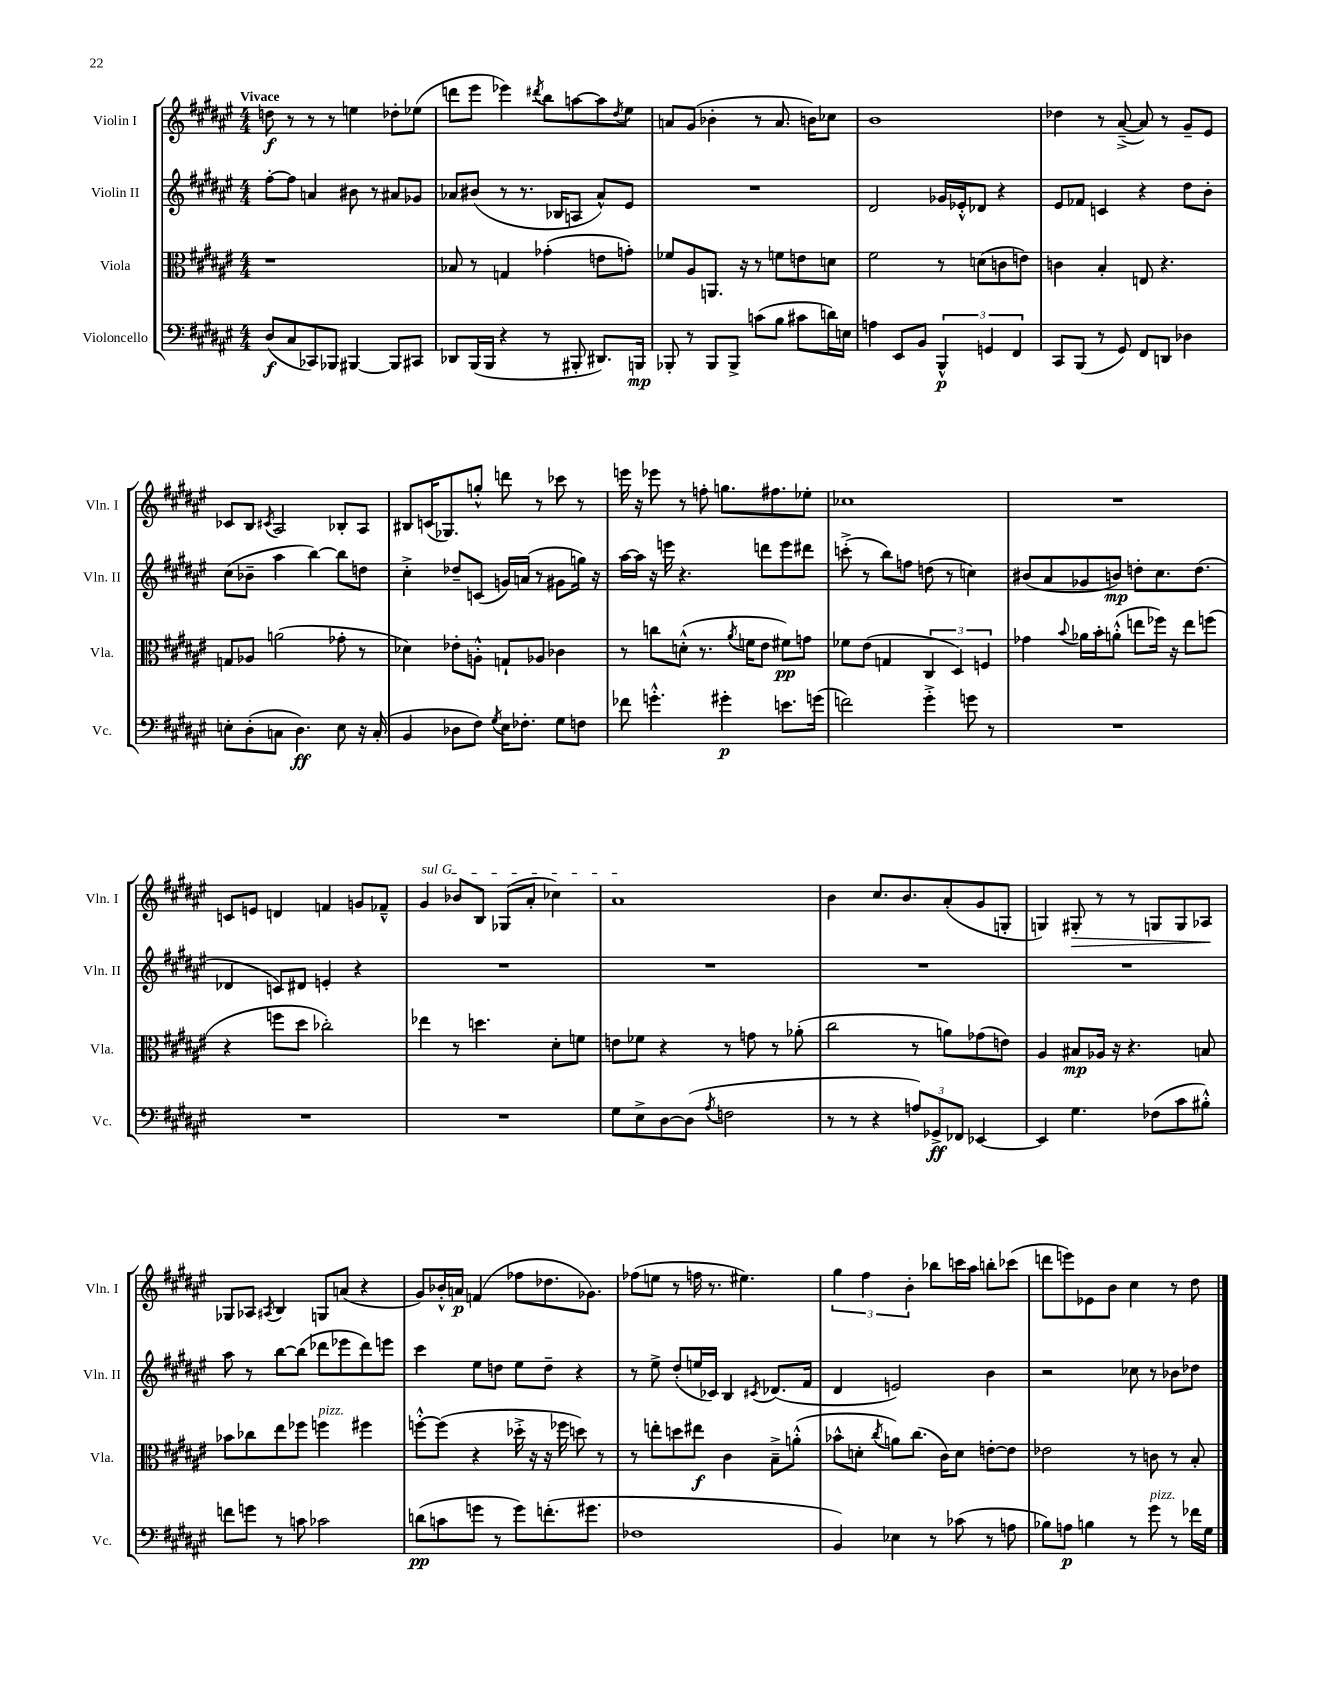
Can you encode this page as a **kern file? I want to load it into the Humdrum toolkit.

**kern	**kern	**kern	**kern
*staff4	*staff3	*staff2	*staff1
*clefF4	*clefC3	*clefG2	*clefG2
*k[f#c#g#d#a#e#]	*k[f#c#g#d#a#e#]	*k[f#c#g#d#a#e#]	*k[f#c#g#d#a#e#]
*M4/4	*M4/4	*M4/4	*M4/4
(8D#	1r	[8ff#'	8dd
8C#	.	8ff#]	8r
8CC-)	.	4a	8r
8BBB-	.	.	8r
[4BBB#	.	8b#	4ee
.	.	8r	.
8BBB#]	.	8a#	8dd-'
8CC#	.	8g-	(8ee-
=	=	=	=
8DD-	8B-	8a-	8ddd
(16BBB	8r	(8b#	8eee#
16BBB	.	.	.
4r	4G	8r	4eee-)
.	.	8.r	.
.	.	.	8qddd#
8r	(4g-'	.	8bb
.	.	16B-	.
8BBB#'	.	8A	[8aa
8.DD#)	8e	8a-^^)	8aa]
.	.	.	8qdd#
.	8g')	8e#	8ee#
16BBB	.	.	.
=	=	=	=
8BBB-'	8f-	1r	8a
8r	8A#	.	(8g#
8BBB-	8.AA	.	4b-'
8BBB-^	.	.	.
.	16r	.	.
(8c	8r	.	8r
8B	8f	.	8.a
8c#	8e	.	.
.	.	.	16b)
16d)	8d	.	8cc-
16E	.	.	.
=	=	=	=
4A	2f#	2d#	1b
8EE#	.	.	.
8BB	.	.	.
6BBB^^	8r	16g-	.
.	.	16e-'^^	.
.	(8d	8d-	.
6GG	.	.	.
.	8c	4r	.
6FF#	.	.	.
.	8e)	.	.
=	=	=	=
8CC#	4c	8e#	4dd-
(8BBB	.	8f-	.
8r	4B'	4c	8r
8GG#)	.	.	([8a#~^
8FF#	8E	4r	8a#])
8DD	4.r	.	8r
4D-	.	8dd#	8g#~
.	.	8b'	8e#
=	=	=	=
8E'	8G	(8cc#	8c-
(8D#'	8A-	8b-~	8B
.	.	.	8qc#
8C	(2a	4aa#	2A#
4.D#)	.	.	.
.	.	[4bb)	.
8E	8g-'	8bb]	8B-'
16r	8r	8dd	8A#
(16C'	.	.	.
=	=	=	=
4BB	4d-)	4cc#'^	8B#
.	.	.	(16c
.	.	.	8.G-)
8D-	8e-'	8dd-~	.
8F#)	8A'^^	(8c	8gg'^^
8qG#	.	.	.
16E#	8G`	16g)	8ddd
8.F-'	.	(16a	.
.	8A-	8r	8r
8G#	4c-	8g#	8ccc-
8F	.	16gg)	8r
.	.	16r	.
=	=	=	=
8f-	8r	[16aa#	16eee
.	.	16aa#]	16r
4.g'^^	8cc	16r	8eee-
.	.	16eee	.
.	(8d'^^	4.r	8r
.	8.r	.	8ff'
4g#'	.	.	8.gg
.	8qa#	.	.
.	16f	.	.
.	8e#	8ddd	.
.	.	.	8.ff#
8.e	8f#)	8eee	.
.	8g	8ddd#	8ee-'
(16g	.	.	.
=	=	=	=
2f)	8f-	(8ccc'^	1cc-
.	(8e#	8r	.
.	4G	8bb)	.
.	.	8ff	.
4g#'^	6C#	(8dd	.
.	.	8r	.
.	6D#)	.	.
8g	.	4cc)	.
.	6F	.	.
8r	.	.	.
=	=	=	=
1r	4g-	(8b#	1r
.	.	8a#	.
.	8qqb	.	.
.	16a-	8g-	.
.	16b'	.	.
.	(8a'^^	8b)	.
.	8ee	8dd'	.
.	16ff-)	8.cc#	.
.	16r	.	.
.	8ee	.	.
.	.	(8.dd	.
.	(8ff	.	.
=	=	=	=
1r	4r	4d-	8c
.	.	.	8e
.	8ff	8c)	4d
.	8dd#	8d#	.
.	2cc-')	4e'	4f
.	.	4r	8g
.	.	.	8f-~^^
=	=	=	=
1r	4ee-	1r	4g#
.	8r	.	8b-
.	4.dd	.	8B
.	.	.	(8G-
.	.	.	8a#'
.	8d#'	.	4cc-)
.	8f	.	.
=	=	=	=
8G#	8e	1r	1a#
8E#^	8f-	.	.
[8D#	4r	.	.
(8D#]	.	.	.
8qA#	.	.	.
2F	8r	.	.
.	8g	.	.
.	8r	.	.
.	(8a-'	.	.
=	=	=	=
8r	2cc#	1r	4b
8r	.	.	.
4r	.	.	8.cc#
.	.	.	8.b
12A)	8r	.	.
12GG-^	.	.	.
.	8a)	.	(8a#'
12FF-	.	.	.
[4EE-	(8g-	.	8g#
.	8e)	.	8G'
=	=	=	=
4EE-]	4A#	1r	4G)
4.G#	8B#	.	8G#'
.	16A-	.	8r
.	16r	.	.
.	4.r	.	8r
(8F-	.	.	8G
8c#	.	.	8G
8B#'^^)	8B	.	8A-
=	=	=	=
8f	8b-	8aa#	8G-
8g	8cc-	8r	8A-
.	.	.	8qA#
8r	8ee#	[8bb	4B
8c	8ff-	(8bb]	.
2c-	4ff	8ddd-	8G
.	.	8eee-	(8a
.	4ff#	8ddd-)	4r
.	.	8eee	.
=	=	=	=
(8d	[8ff'^^	4ccc#	8g#)
8c	(8ff]	.	16b-'^^
.	.	.	16a
8g	4r	8ee#	(4f
8r	.	8dd	.
8g)	16dd-'^	8ee#	8ff-
.	16r	.	.
(8.f'	16r	8dd~	8.dd-
.	16ff-	.	.
.	8dd)	4r	.
8.g#	.	.	8.g-)
.	8r	.	.
=	=	=	=
1F-	8r	8r	(8ff-
.	8ee'	8ee#^	8ee
.	8dd	(8dd#'	8r
.	8ee#	16ee	16ff
.	.	16c-)	8.r
.	4c#	4B	.
.	.	.	4.ee#)
.	.	8qc#	.
.	8B~^	(8.d-	.
.	(8a'^^	.	.
.	.	16f#	.
=	=	=	=
4BB)	8b-^^	4d#	6gg#
.	8d'	.	.
.	.	.	6ff#
.	8qcc#	.	.
4E-	8a)	2e)	.
.	.	.	6b'
.	(8.cc#	.	.
8r	.	.	8bb-
.	16c#)	.	.
(8c-	8d	.	16ccc
.	.	.	16aa#
8r	[8e'	4b	8bb'
8A	8e]	.	(8ccc-
=	=	=	=
8B-)	2e-	2r	8ddd
8A	.	.	8eee)
4B	.	.	8e-
.	.	.	8b
8r	8r	8cc-	4cc#
8g#	8c	8r	.
8r	8r	8b-	8r
16f-	8B'	8dd-	8dd#
16G#	.	.	.
==	==	==	==
*-	*-	*-	*-
